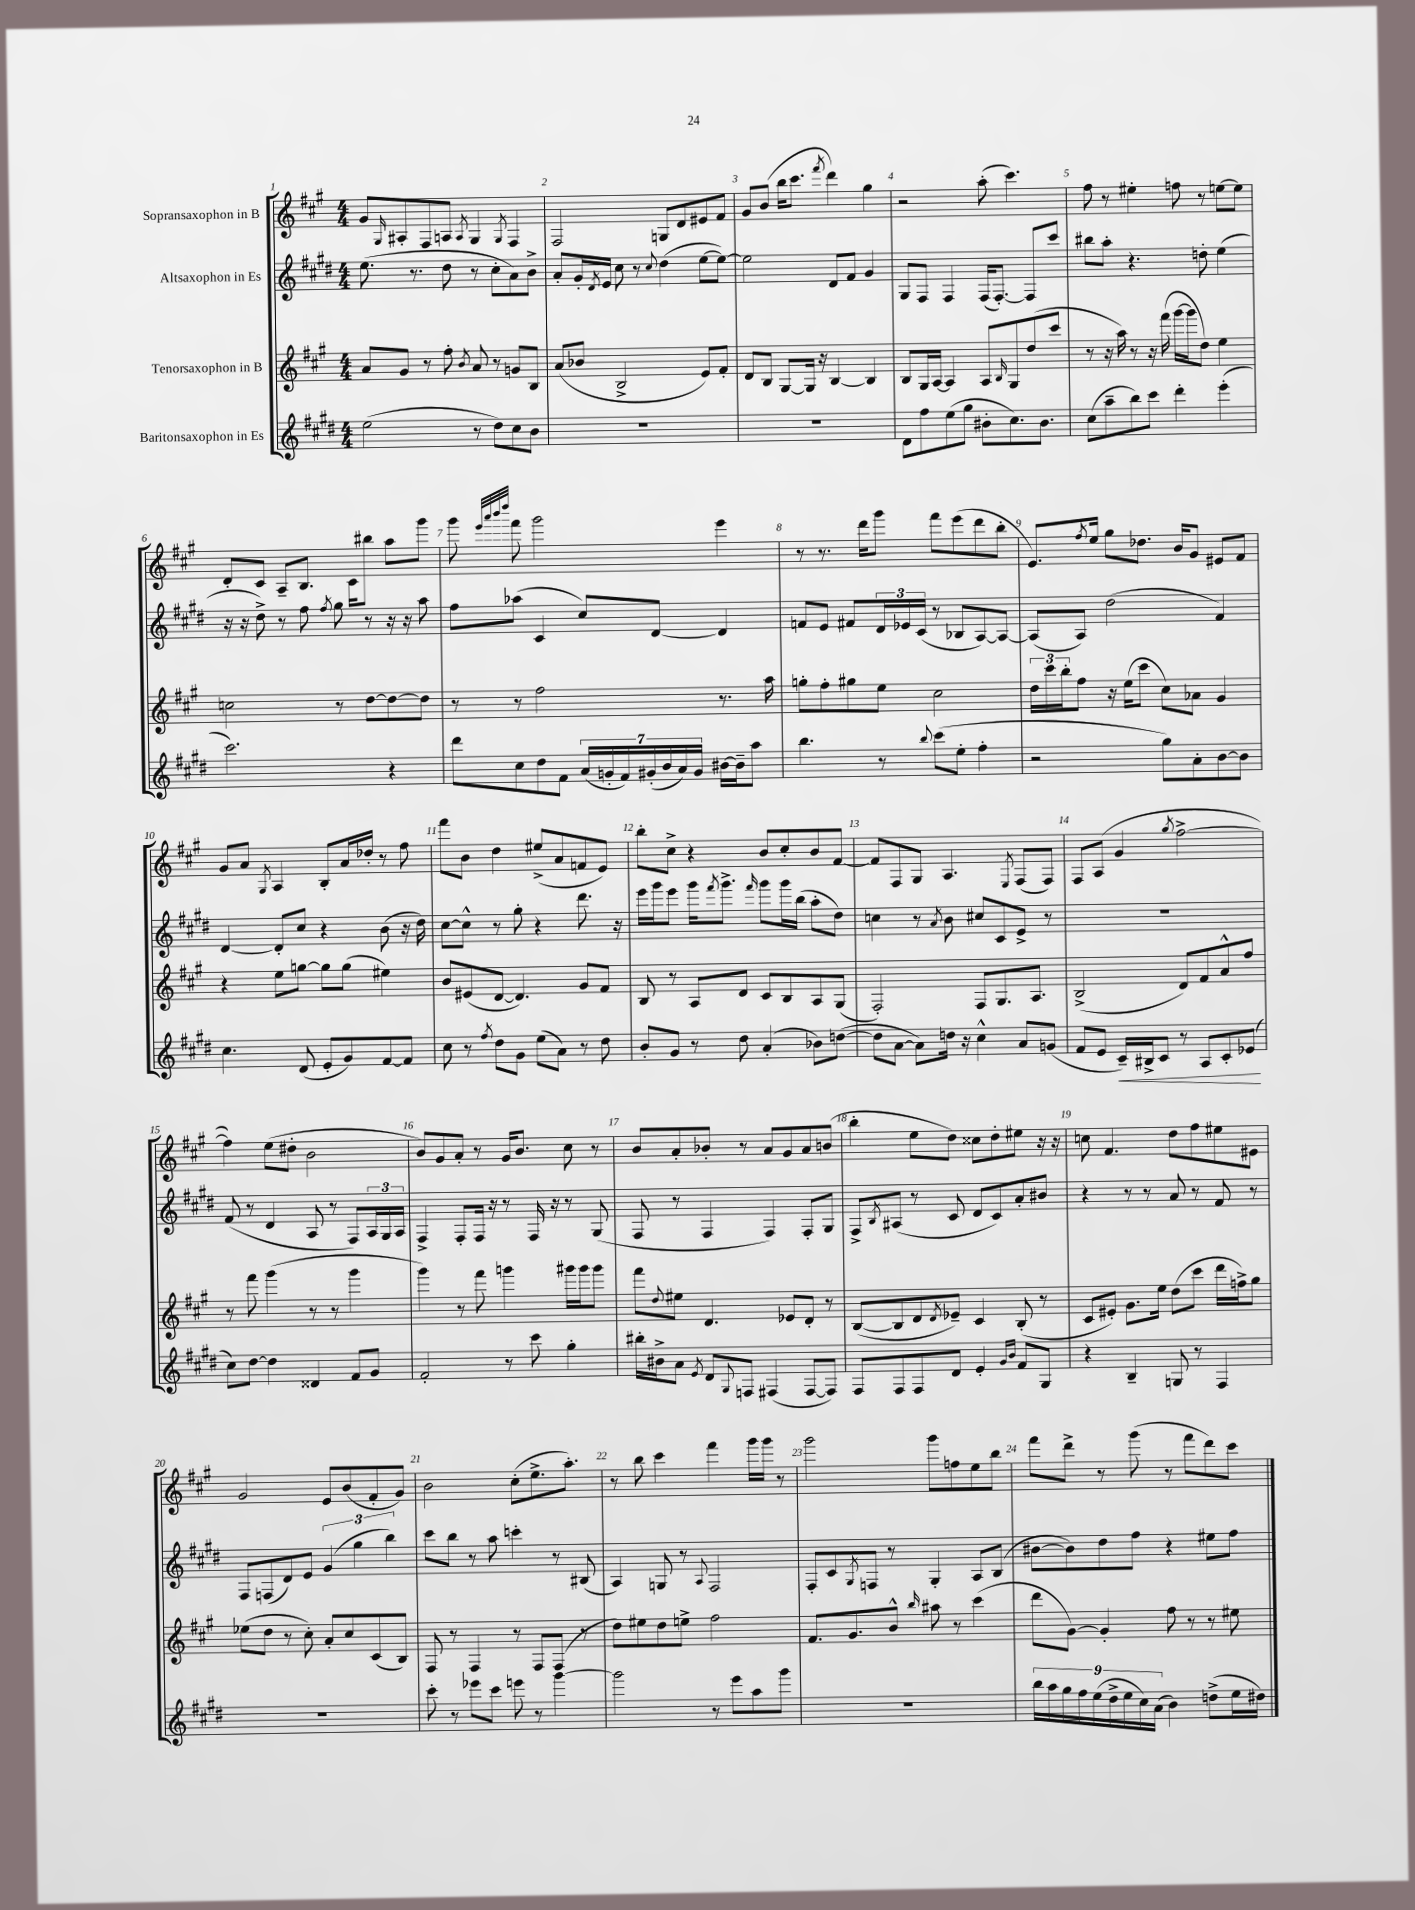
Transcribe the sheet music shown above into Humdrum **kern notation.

**kern	**kern	**kern	**kern
*staff4	*staff3	*staff2	*staff1
*clefG2	*clefG2	*clefG2	*clefG2
*k[f#c#g#d#]	*k[f#c#g#]	*k[f#c#g#d#]	*k[f#c#g#]
*M4/4	*M4/4	*M4/4	*M4/4
(2ee\	8a/L	(8.ee\	8g#/L
.	.	.	16qqG#/
.	8g#/J	.	8A#'/
.	.	8.r	.
.	8r	.	8F#/
.	8ff#'\	8dd#\	8A/J
.	8qb/	.	8qA/
8r	8a/	8r	4G#/
8dd#\L)	8r	8cc#'\L	.
.	.	.	8qG#/
8cc#\	8g/L	8a\)	4F#/
8b\J	8B/J	8b^\J	.
=	=	=	=
1r	(8a/L	8a'/L	2F#/
.	8b-/J	16g#'/L	.
.	.	8qd#/	.
.	.	16e/JJ	.
.	2B^/	8cc#\	.
.	.	8r	.
.	.	8qqcc#/	.
.	.	(4dd#\	8G/L
.	.	.	8d/
.	8e/L)	[8ee\L	8e#/
.	8f#'/J	8ee\_J)	8f#/J
=	=	=	=
1r	8d/L	2ee\]	8g#/L
.	8B/J	.	(8b/J
.	[8G#/L	.	16bb\LK
.	.	.	8.ccc#\J
.	16G#/]Jk	.	.
.	16r	.	.
.	.	.	8qfff#/
.	[4B/	8d#/L	4ddd\)
.	.	8f#/J	.
.	4B/]	4g#/	4gg#\
=	=	=	=
8d#\L	8B/L	8G#/L	2r
8ff#\	16G#/L	8F#/J	.
.	[16A/JJ	.	.
(8ee\	4A/]	4F#/	.
8gg#\J	.	.	.
8b#'\L	8A/L	(16F#/LK	(8aa'\
.	.	[8.F#'/J)	.
.	16qqB/	.	.
8.cc#\)	8G#/	.	4.ccc#\)
.	(8dd/	8F#/]L	.
8.b#\J	.	.	.
.	8ccc#/J	8ccc#/J	.
=	=	=	=
(8cc#\L	8r	8bb#\L	8ff#\
8aa~\	16r	8aa'\J	8r
.	16aa\)	.	.
8bb\)	8r	4.r	4ee#'\
8ccc#\J	16r	.	.
.	(16fff#\	.	.
4ddd#'\	[16ggg#\LL	.	8ff\
.	16ggg#\]J	.	.
.	8dd\J)	8dd'\	8r
(4eee'\	4ee\	(4ee\	[8ee\L
.	.	.	8ee\]J
=	=	=	=
2.ccc#\)	2cc\	16r	8d'/L
.	.	16r	.
.	.	8dd#^\)	8c#/J
.	.	8r	8A~/L
.	.	8ff#\	8.B/J
.	.	8qff#/	.
.	8r	8gg#\	.
.	.	.	16c#\LK
.	[8dd\L	8r	8bb#\J
4r	8dd\_	16r	8aa\L
.	.	16r	.
.	8dd\]J	8aa\	8ggg#\J
=	=	=	=
8ddd#\L	8r	8ff#\L	8ggg#\
.	.	.	32qqeee/LLL
.	.	.	32qqaaa/
.	.	.	32qqbbb/
.	.	.	32qqdddd/JJJ
8cc#\	8r	(8aa-\J	8fff#\
8dd#\	2ff#\	4c#/	2ggg#\
8f#\J	.	.	.
(28a/LL	.	8cc#/L)	.
28g'/	.	.	.
28f#/)	.	.	.
(28g#'/	.	.	.
.	.	[8d#/J	.
28b/	.	.	.
28a/)	.	.	.
28g#/JJ	.	.	.
[16b#\LL	8.r	4d#/]	4eee\
16b#~\]J	.	.	.
8aa\J	.	.	.
.	16aa\	.	.
=	=	=	=
4.bb\	8gg'\L	8f/L	8r
.	8ff#'\	8e/J	8.r
.	8gg#\	8f#/L	.
.	.	.	16ddd\LK
8r	8ee\J	24d#/L	8ggg#\J
.	.	24e-/	.
.	.	(24c#/JJ	.
8qqbb/	.	.	.
(8ccc#\L	2cc#\	8r	8fff#\L
8ee'\J	.	8B-/L	(8eee\
4ff#'\	.	[8A/)	8ddd\
.	.	8A/_J	8bb'\J
=	=	=	=
2r	24dd\LL	(8A/]L	8.e/L)
.	24ccc#\	.	.
.	24bb'\J	.	.
.	8ff#\J	8A/J)	.
.	.	.	8qff#/
.	.	.	16ee/Jk
.	16r	(2dd#\	8gg#\L
.	(16ee\LK	.	.
.	8ccc#\J	.	8.dd-\J
8gg#\L)	8cc#\L)	.	.
.	.	.	16b/LK
8a'\	8a-\J	.	8g#/J
[8b\	4g#/	4f#/)	8e#/L
8b\]J	.	.	8f#/J
=	=	=	=
4.cc#\	4r	[4d#/	8g#/L
.	.	.	8a/J
.	.	.	8qG#/
.	8ee\L	8d#'/]L	4A/
(8d#/	[8gg\J	8cc#/J	.
8e'/L	8gg\]L	4r	8B'/L
8g#/)	(8gg\J	.	16a/L
.	.	.	16dd-'/JJ
[8f#/	4ee#\)	(8b\	8r
8f#/]J	.	16r	8ff#\
.	.	16dd#\)	.
=	=	=	=
8cc#\	8b/L	[8cc#\L	8fff#\L
8r	(8e#/	8cc#^^\]J	8b\J
8qff#/	.	.	.
8dd#\L	[8d/J	8r	4dd\
8g#\J	4.d/])	8gg#'\	.
(8ee\L	.	4r	(8ee#^/L
8a\J)	.	.	8a/
8r	8g#/L	8.ddd#\	8f/
8dd#\	8f#/J	.	8e/J)
.	.	16r	.
=	=	=	=
8b'/L	8B/	16eee\LL	8bb'\L
.	.	16ggg#\J	.
8g#/J	8r	8eee\J	8cc#^\J
8r	8A/L	16ggg#\LK	4r
.	.	8qfff#/	.
.	.	8.ggg#^\J	.
8dd#\	8d/J	.	.
.	.	16qqfff#/	.
(4a'/	8c#/L	8ggg#\L	8b/L
.	8B/	16ggg#\L	8cc#'/
.	.	(16bb\JJ	.
8b-\L)	8A/	8aa'\L	8b/
([8dd\J	(8G#/J	8dd#\J)	[8f#/J
=	=	=	=
8dd\]L	2F#'/)	4cc\	8f#/]L
[8a\J	.	.	8F#/
8a\]L)	.	8r	8G#/J
.	.	8qa/	.
16dd\Jk	.	8b\	4.A/
16r	.	.	.
4cc#^^\	8F#/L	8cc#/L	.
.	8.G#/	8c#/	.
.	.	.	8qE/
8a/L	.	8e^/J	(8F#/L
.	8.A/J	.	.
(8g/J	.	8r	8F#/J)
=	=	=	=
8f#/L	(2B^/	1r	8F#/L
8e/J	.	.	(8A/J
16c#~/LL)	.	.	4g#/
16B#^/J	.	.	.
8c#/J	.	.	.
.	.	.	8qgg#/
8r	8d/L)	.	[2ff#^\
8A/L	8f#/	.	.
8c#'/	8a^^/	.	.
(8e-/J	8ff#/J	.	.
=	=	=	=
8cc#\L)	8r	(8f#/	4ff#\])
[8dd#\J	8fff#\	8r	.
4dd#\]	(4ggg#\	4d#/	(8ee\L
.	.	.	8dd#'\J
4d##/	8r	8A/	2b\
.	8r	8r	.
8f#/L	4ggg#\	8F#/L)	.
8g#/J	.	24A/L	.
.	.	24G#/	.
.	.	24A/JJ	.
=	=	=	=
2f#'/	4ggg#\)	4F#^/	8b/L)
.	.	.	8g#/
.	8r	8F#'/L	8a'/J
.	8fff#\	16F#/Jk	8r
.	.	16r	.
8r	4ggg\	8r	16g#/LK
.	.	.	8.b/J
8ccc#\	.	16F#/	.
.	.	16r	.
4gg#'\	16ggg#\LL	8r	8cc#\
.	16ggg#\J	.	.
.	8ggg#\J	(8G#/	8r
=	=	=	=
16bb#'\LL	8fff#\L	8F#/	8b/L
16b#^\J	.	.	.
.	8qqdd/	.	.
8a\J	8ee#\J	8r	8a'/
8qe/	.	.	.
8d#/L	4.d/	4F#/	8b-'/J
8qqG#/	.	.	.
8F/J	.	.	8r
(4F#/	.	4F#/)	8a/L
.	8e-/L	.	8g#/
[8F#/L	8d'/J	8F#'/L	8a/
8F#/]J)	8r	8G#/J	(8b/J
=	=	=	=
8F#/L	([8B/L	8F#^/L	4bb'\
.	.	8qB/	.
8F#/	8B/]	(8A#/J	.
8F#/	8d/	8r	8ee\L
.	8qd/	.	.
8d#/J	8e-~/J)	8c#/	8dd\J)
4e'/	4c#/	8d#/L	8cc##\L
.	.	8c#/)	8dd'\
16qqg#/LL	.	.	.
16qqb/JJ	.	.	.
8f#/L	(8B'/	8a'/	8ee#\J
8G#/J	8r	8b#/J	16r
.	.	.	16r
=	=	=	=
4r	8c#/L	4r	8cc\
.	8e#'/J)	.	4.f#/
4B~/	8.g#\L	8r	.
.	.	8r	.
.	16ee\Jk	.	.
8G/	(8dd\L	8a/	8dd\L
8r	8ccc#\J	8r	8ff#\
4F#/	16ddd\LL	8f#/	8ee#\
.	16ff^\J)	.	.
.	8gg#\J	8r	8e#\J
=	=	=	=
1r	(8ee-\L	8F#/L	2g#/
.	8dd\J	(8F/	.
.	8r	8d#/)	.
.	8cc#'\)	8e/J	.
.	8a'/L	(6g#/	8e/L
.	8cc#/	.	(8b/
.	.	6gg#\	.
.	(8c#/	.	8f#'/
.	.	6bb\)	.
.	8B/J)	.	8g#/J)
=	=	=	=
8ccc#'\	8F#/	8ccc#\L	2b\
8r	8r	8bb\J	.
8eee-\L	4F#/	8r	.
8ccc#\J	.	8aa\	.
8eee\	8r	4ccc'\	(8cc#'\L
8r	8F#/L	.	8.ee^\
[4ggg#\	(8F#/J	8r	.
.	.	.	8.aa'\J)
.	8r	(8B#/	.
=	=	=	=
2ggg#\]	8dd\L)	4A/)	8r
.	8ee#\	.	8bb\
.	8dd\	8G/	4ccc#\
.	8ee^\J	8r	.
.	.	8qqA/	.
8r	2ff#\	2F#/	4fff#\
8eee\L	.	.	.
8aa\	.	.	16ggg#\LL
.	.	.	16ggg#\JJ
8ggg#\J	.	.	8r
=	=	=	=
1r	8.f#/L	8F#'/L	2ggg#\
.	.	8c#/	.
.	8.g#/	.	.
.	.	8qG#/	.
.	.	8F/J	.
.	8b^^/J	8r	.
.	16qqbb/	.	.
.	8aa#\	4G#'/	8ggg#\L
.	8r	.	8ff\
.	(4ccc#\	8A/L	8ee\
.	.	(8B/J	8bb\J
=	=	=	=
18bb\LL	8ddd\L	[8b#\L	8fff#\L
18aa\	.	.	.
18gg#\	.	.	.
.	[8g#\J)	8b#\])	8ddd^\J
18ff#\	.	.	.
(18ee\	.	.	.
.	4g#'/]	8dd#\	8r
18dd#^\	.	.	.
18ee\	.	.	.
.	.	8ff#\J	(8ggg#\
18cc#\)	.	.	.
(18a\JJ	.	.	.
4b\)	8ff#\	4r	8r
.	8r	.	8fff#\L
(8dd^\L	8r	8ee#\L	8ddd\)
16ee\L	8ee#\	8ff#\J	8ccc#\J
16dd#\JJ)	.	.	.
==	==	==	==
*-	*-	*-	*-
